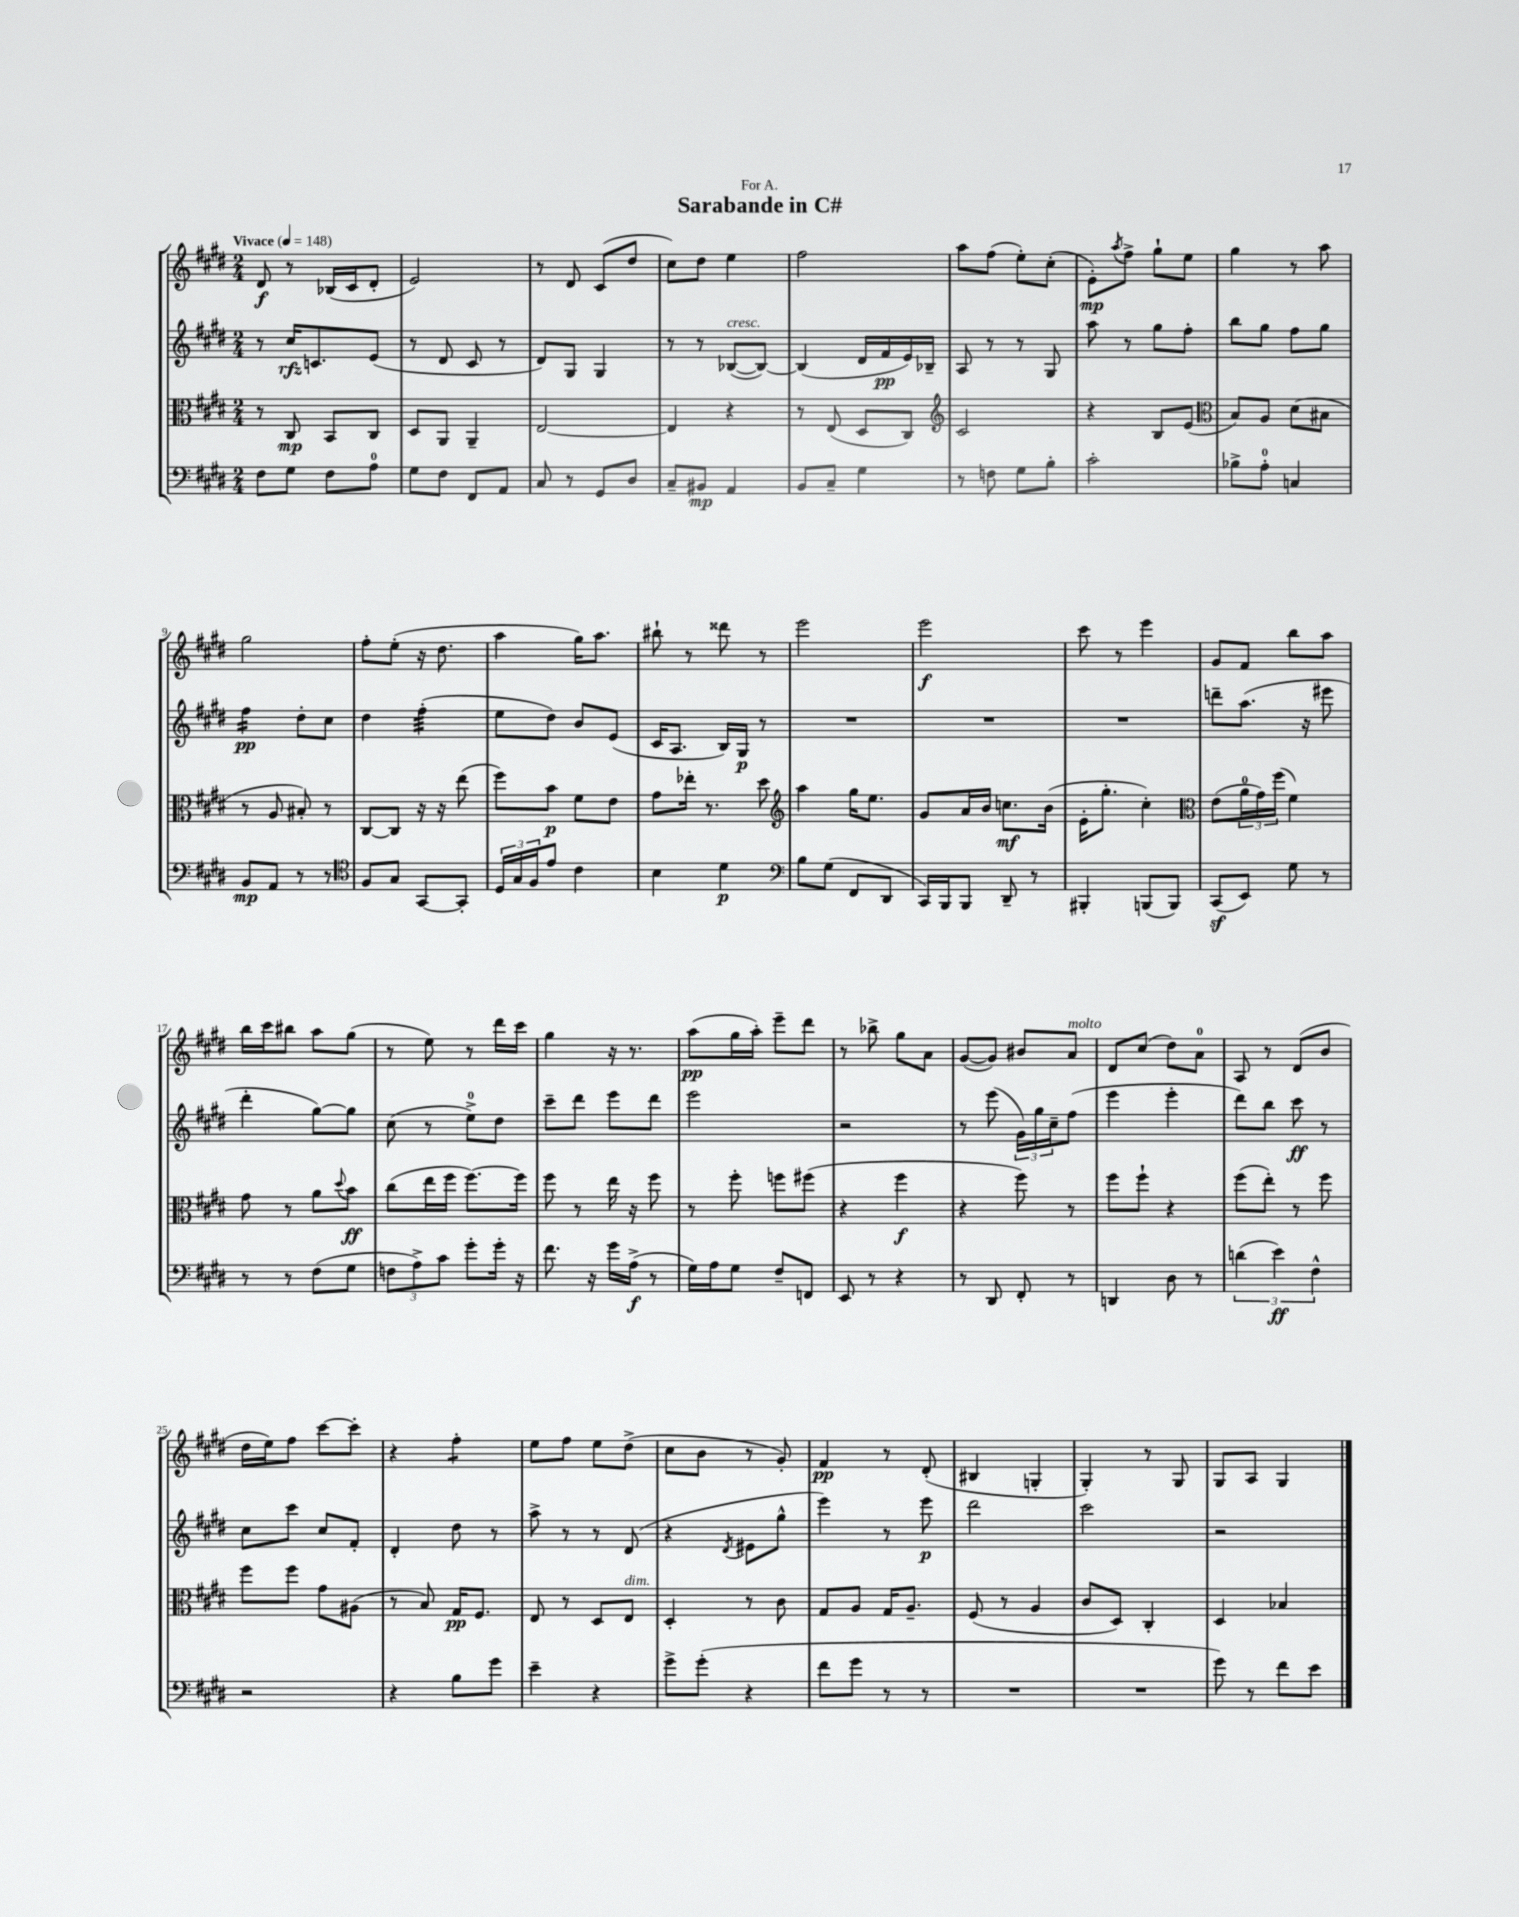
\header { title = "Sarabande in C#" dedication = "For A." }
<<
\new StaffGroup <<
\new Staff = "s0" {
    \clef treble \key e \major \numericTimeSignature \time 2/4 \tempo "Vivace" 4 = 148
    dis'8\f r8 bes16( cis'16 dis'8-. |
    e'2) |
    r8 dis'8 cis'8( dis''8 |
    cis''8) dis''8 e''4 |
    fis''2 |
    a''8 fis''8( e''8-.) cis''8-.( |
    e'8-.\mp) \acciaccatura { a''8 } fis''8-> gis''8-! e''8 |
    gis''4 r8 a''8 |
    gis''2 |
    fis''8-. e''8-.( r16 dis''8. |
    a''4 gis''16) a''8. |
    bis''8-! r8 disis'''8 r8 |
    e'''2 |
    e'''2\f |
    cis'''8 r8 e'''4 |
    gis'8 fis'8 b''8 a''8 |
    b''16 cis'''16 bis''8 a''8 gis''8( |
    r8 e''8) r8 dis'''16 cis'''16 |
    gis''4 r16 r8. |
    a''8\pp( gis''16 a''16-.) e'''8-- dis'''8 |
    r8 bes''8-> gis''8 a'8 |
    gis'8~( gis'8) bis'8 a'8^\markup { \italic "molto" } |
    dis'8 cis''8( dis''8) a'8-0 |
    a8 r8 dis'8( b'8 |
    dis''16 e''16) fis''8 cis'''8~ cis'''8-. |
    r4 fis''4:8-. |
    e''8 fis''8 e''8 dis''8->( |
    cis''8 b'8 r8 gis'8-.) |
    fis'4\pp r8 dis'8-.( |
    bis4 g4-. |
    gis4-.) r8 gis8 |
    gis8 a8 gis4 \bar "|." |
}
\new Staff = "s1" {
    \clef treble \key e \major \numericTimeSignature \time 2/4
    r8 cis''16\rfz c'8. e'8( |
    r8 dis'8 cis'8 r8 |
    dis'8) gis8 gis4 |
    r8 r8 bes8~^\markup { \italic "cresc." }( bes8~) |
    bes4( dis'16 fis'16\pp e'16) bes16-- |
    a8 r8 r8 gis8 |
    a''8 r8 gis''8 fis''8-. |
    b''8 gis''8 fis''8 gis''8 |
    fis''4:16\pp dis''8-. cis''8 |
    dis''4 fis''4:32-.( |
    e''8 dis''8) b'8 e'8( |
    cis'16 a8. b16) gis16\p r8 |
    R2 |
    R2 |
    R2 |
    d'''8-- a''8.( r16 eis'''8 |
    dis'''4-. gis''8~) gis''8 |
    cis''8( r8 e''8-0->) dis''8 |
    cis'''8-- dis'''8 e'''8 dis'''8 |
    e'''2 |
    r2 |
    r8 e'''8( \tuplet 3/2 { gis'16) gis''16 cis''16-- } fis''8( |
    e'''4 e'''4-. |
    dis'''8) b''8 cis'''8\ff r8 |
    cis''8 cis'''8 cis''8 fis'8-. |
    dis'4-. dis''8 r8 |
    a''8-> r8 r8 dis'8( |
    r4 \acciaccatura { dis'8 } eis'8 gis''8-^ |
    e'''4) r8 e'''8\p |
    dis'''2 |
    cis'''2 |
    r2 \bar "|." |
}
\new Staff = "s2" {
    \clef alto \key e \major \numericTimeSignature \time 2/4
    r8 cis8\mp b,8 cis8 |
    dis8 a,8 a,4-- |
    e2~ |
    e4 r4 |
    r8 e8( dis8 cis8) |
    \clef treble cis'2 |
    r4 b8 e'8( |
    \clef alto b8) a8 dis'8( bis8 |
    r8 a8 bis8-.) r8 |
    cis8~ cis8 r16 r16 e''8( |
    fis''8) b'8\p fis'8 e'8 |
    gis'8 ees''16-. r8. dis''8 |
    \clef treble a''4 gis''16 e''8. |
    gis'8 a'16 b'16 c''8.\mf b'16( |
    e'16-. gis''8.-. cis''4-.) |
    \clef alto e'8( \tuplet 3/2 { a'16-0 gis'16) fis''16( } fis'4) |
    gis'8 r8 a'8 \appoggiatura { dis''8 } b'8\ff |
    cis''8( e''16 fis''16 fis''8.~) fis''16 |
    fis''8 r8 e''16 r16 fis''8 |
    r8 fis''8-. f''8 fis''8( |
    r4 fis''4\f |
    r4 fis''8) r8 |
    fis''8 fis''8-! r4 |
    fis''8( e''8-.) r8 fis''8 |
    fis''8 fis''8 gis'8 ais8( |
    r8 b8) gis16\pp fis8. |
    e8 r8 dis8 e8^\markup { \italic "dim." } |
    dis4-. r8 cis'8 |
    gis8 a8 gis16 a8.-- |
    fis8( r8 a4 |
    cis'8 dis8) cis4-. |
    dis4 bes4 \bar "|." |
}
\new Staff = "s3" {
    \clef bass \key e \major \numericTimeSignature \time 2/4
    fis8 gis8 fis8 a8-0 |
    gis8 fis8 fis,8 a,8 |
    cis8 r8 gis,8 dis8 |
    cis8-- bis,8\mp a,4 |
    b,8 cis8-- gis4 |
    r8 f8 gis8 b8-. |
    cis'2-. |
    bes8-> a8-0-. c4 |
    b,8\mp a,8 r8 r8 |
    \clef tenor fis8 gis8 gis,8~ gis,8-. |
    \tuplet 3/2 { dis16 gis16 fis16 } e'8 cis'4 |
    b4 dis'4\p |
    \clef bass b8 gis8( fis,8 dis,8 |
    cis,16) b,,16 b,,8 dis,8-- r8 |
    bis,,4-. b,,8( b,,8) |
    cis,8\sf( e,8) gis8 r8 |
    r8 r8 fis8( gis8 |
    \tuplet 3/2 { f8 a8->) cis'8 } gis'8-. gis'16-. r16 |
    fis'8. r16 gis'16 a16->\f( r8 |
    gis16) a16 gis8 fis8-- f,8 |
    e,8 r8 r4 |
    r8 dis,8 fis,8-. r8 |
    d,4 dis8 r8 |
    \tuplet 3/2 { d'4( e'4\ff) fis4-^ } |
    r2 |
    r4 b8 gis'8 |
    e'4-- r4 |
    gis'8-> gis'8-.( r4 |
    fis'8 gis'8 r8 r8 |
    R2 |
    R2 |
    gis'8) r8 fis'8 e'8 \bar "|." |
}
>>
>>
